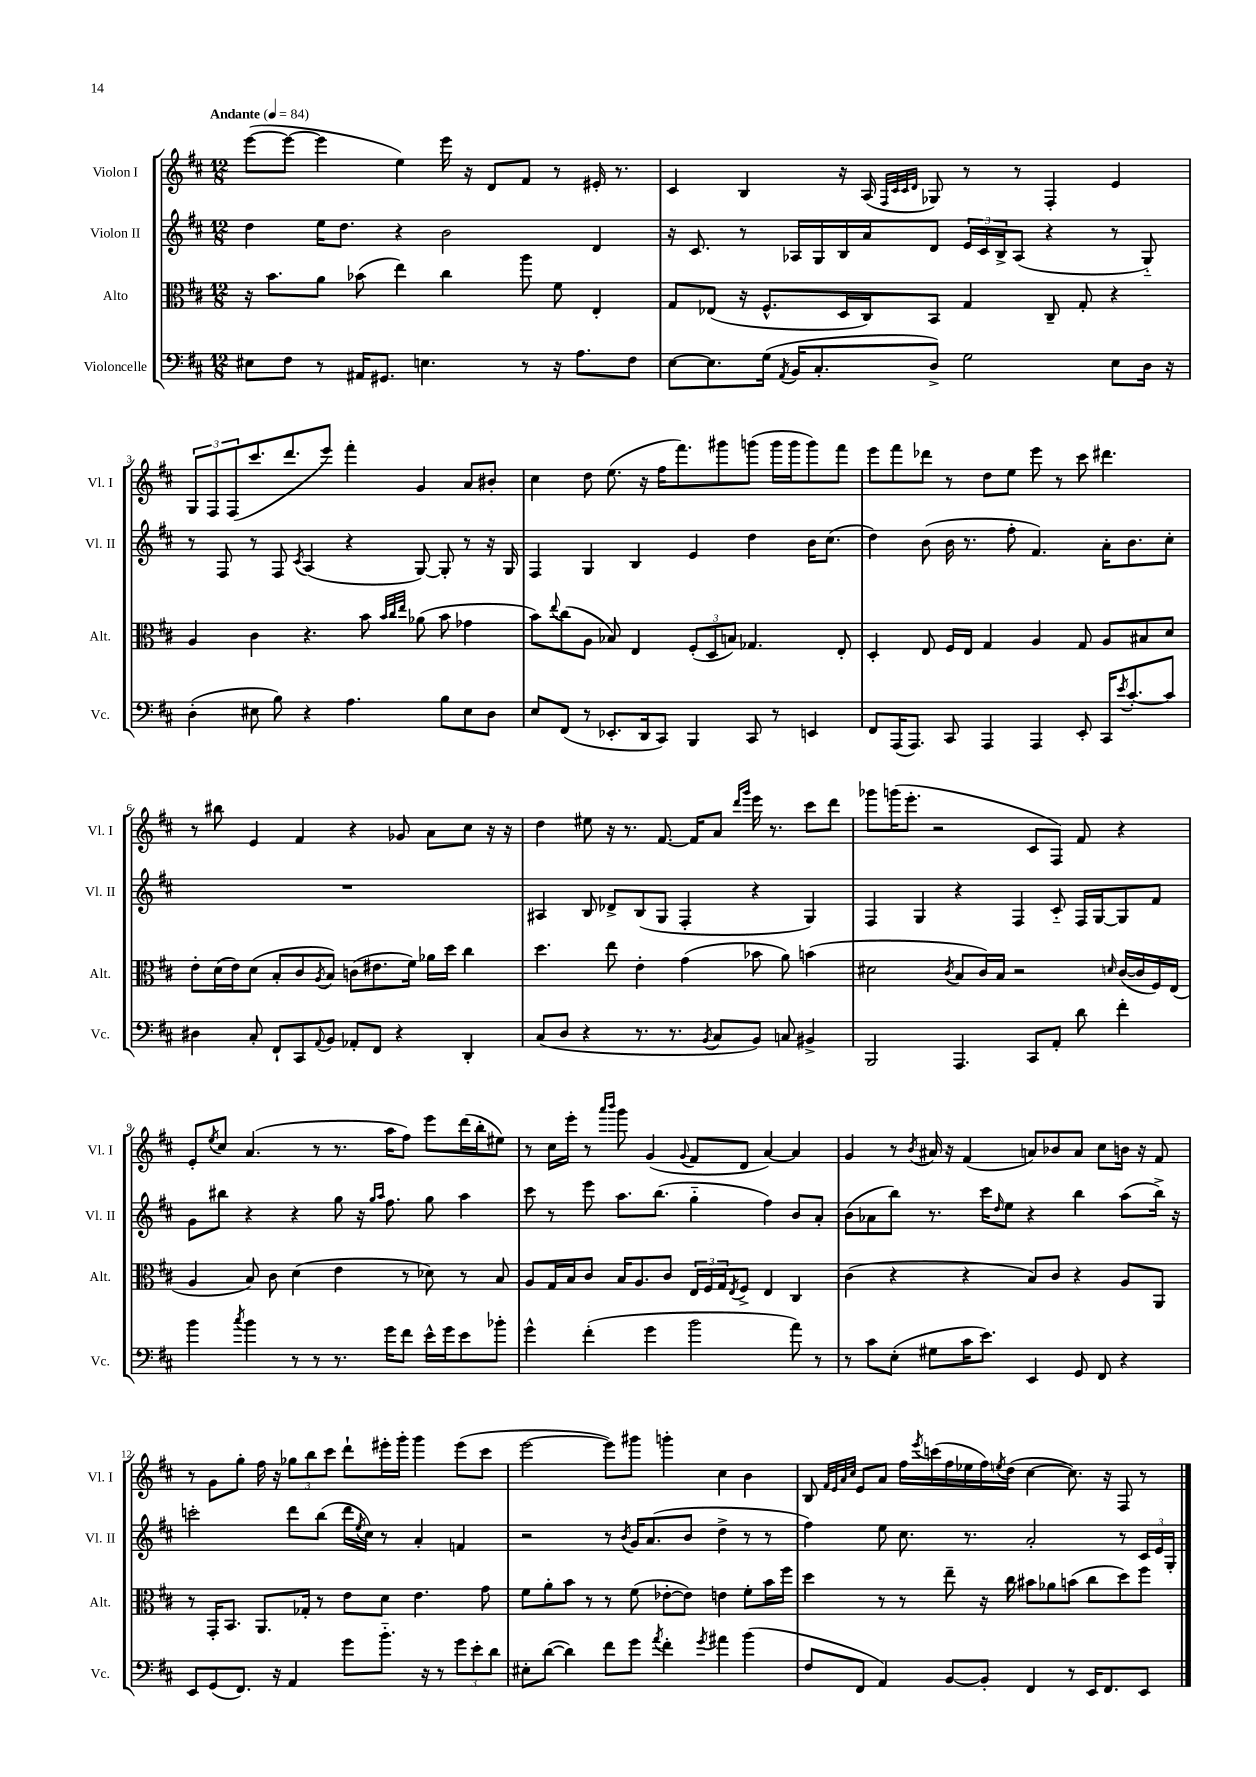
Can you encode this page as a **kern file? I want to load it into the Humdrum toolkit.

**kern	**kern	**kern	**kern
*staff4	*staff3	*staff2	*staff1
*clefF4	*clefC3	*clefG2	*clefG2
*k[f#c#]	*k[f#c#]	*k[f#c#]	*k[f#c#]
*M12/8	*M12/8	*M12/8	*M12/8
*MM84	*MM84	*MM84	*MM84
8E#\L	16r	4dd\	([8eee\L
.	8.b\L	.	.
8F#\J	.	.	8eee\_J
8r	8a\J	16ee\LK	4eee\]
.	.	8.dd\J	.
16AA#/LK	(8b-\	.	.
8.GG#/J	.	.	.
.	4ee\)	4r	4ee\)
4.E\	.	.	.
.	4cc#\	2b\	16eee\
.	.	.	16r
.	.	.	8d/L
8r	8aa\	.	8f#/J
16r	8f#\	.	8r
8.A\L	.	.	.
.	4E'/	4d/	16e#'/
.	.	.	8.r
8F#\J	.	.	.
=	=	=	=
[8E\L	8G/L	16r	4c#/
.	.	8.c#/	.
8.E\]	(8E-/J	.	.
.	16r	8r	4B/
(16G\Jk	8.F#^^/L	.	.
8qAA/	.	.	.
16BB/LK	.	16A-/LL	.
8.C#'/	.	16G/	.
.	16D/L	16B/	16r
.	16C#/J)	16a/J	(16A/
.	.	.	32qqF#/LLL
.	.	.	32qqc#/
.	.	.	32qqc#/
.	.	.	32qqd/JJJ
8D^/J)	8BB/J	8d/J	8G-/)
2G\	4G/	24e/LL	8r
.	.	24c#/	.
.	.	24B^/J	.
.	.	(8A-/J	8r
.	8C#~/	4r	4F#'/
.	8G'/	.	.
8E\L	4r	8r	4e/
16D\Jk	.	8G'~/)	.
16r	.	.	.
=	=	=	=
(4D'\	4A/	8r	12G/L
.	.	.	12F#/
.	.	8F#/	.
.	.	.	(12F#/
8E#\	4c#\	8r	8.ccc#/
8B\)	.	8F#/	.
.	.	.	8.ddd/
.	.	8qc#/	.
4r	4.r	(4A/	.
.	.	.	8eee/J)
4.A\	.	4r	4fff#'\
.	8b\	.	.
.	32qqb/LLL	.	.
.	32qqcc#/	.	.
.	32qqee/JJJ	.	.
.	(8a-\	[8G/)	4g/
8B\L	8b\	8G'/]	.
8E#\	4g-\	8r	8a/L
8D\J	.	16r	8b#'/J
.	.	16G/	.
=	=	=	=
8E/L	8b\L)	4F#/	4cc#\
.	8qqee/	.	.
(8FF#/J	(8cc#\	.	.
8r	8A\J	4G/	8dd\
8.EE-'/L	8B-/)	.	(8.ee\
.	4E/	4B/	.
16DD/k	.	.	16r
8CC#/J)	.	.	16ff#\LK
.	.	.	8.fff#\)
4BBB/	(12F#'/L	4e/	.
.	12D/	.	.
.	.	.	8ggg#\
.	12B/J)	.	.
8CC#/	4.G-/	4dd\	(8ggg\J
8r	.	.	16ggg\LL
.	.	.	16ggg\J
4EE/	.	16b\LK	8ggg\)
.	.	(8.cc#\J	.
.	8E'/	.	8fff#\J
=	=	=	=
8FF#/L	4D'/	4dd\)	8eee\L
(16AAA/K	.	.	8fff#\
8.AAA/J)	.	.	.
.	8E/	(8b\	8ddd-\J
8CC#/	16F#/LL	16b\	8r
.	16E/JJ	8.r	.
4AAA/	4G/	.	8dd\L
.	.	8ff#'\	8ee\J
4AAA/	4A/	4.f#/)	8eee\
.	.	.	8r
8EE'/	8G/	.	8ccc#\
16CC#/LK	8A/L	16a'\LK	4.ddd#\
8qe/	.	.	.
[8.c#'/	.	8.b\	.
.	8B#/	.	.
8c#/]J	8d/J	8cc#'\J	.
=	=	=	=
4D#\	8e'\L	1.r	8r
.	(16d\L	.	8bb#\
.	16e\J)	.	.
8C#'/	(8d\J	.	4e/
8FF#`/L	8B'/L	.	.
8CC#/	8c#/	.	4f#/
8qqAA/	8qA/	.	.
8BB/J	8B/J)	.	.
8AA-'/L	(8c\L	.	4r
8FF#/J	8.e#\	.	.
4r	.	.	8g-/
.	16f#\Jk)	.	.
.	16a-\LL	.	8a\L
.	16dd\JJ	.	.
4DD'/	4cc#\	.	8cc#\J
.	.	.	16r
.	.	.	16r
=	=	=	=
(8C#/L	4.dd\	4A#/	4dd\
8D/J	.	.	.
4r	.	8B/	8ee#\
.	8ee\	8d-^/L	16r
.	.	.	8.r
8.r	4e'\	(8B/	.
.	.	8G/J	[8.f#/
8.r	.	.	.
.	(4g\	4F#'/	.
.	.	.	16f#/]LK
8qBB/	.	.	.
8C#/L	.	.	8a/J
.	.	.	16qqddd/LL
.	.	.	16qqggg/JJ
8BB/J)	8b-\	4r	16eee\
.	.	.	8.r
8C/	8a\)	.	.
4BB#^/	(4b\	4G/)	8ccc#\L
.	.	.	8ddd\J
=	=	=	=
2BBB/	2d#\	4F#/	8ggg-\L
.	.	.	(16ggg\K
.	.	.	8.eee'\J
.	.	4G/	.
.	.	.	2r
.	8qc#/	.	.
4.AAA/	8B/L	4r	.
.	16c#/L)	.	.
.	16B/JJ	.	.
.	2r	4F#/	.
8CC#/L	.	.	8c#/L
8AA'/J	.	8c#'~/	8F#/J)
8d\	.	16F#/LL	8f#/
.	.	[16G/J	.
.	16qqd/	.	.
4f#'\	([16c#/LL	8G/]	4r
.	16c#/]	.	.
.	16F#/)	8f#/J	.
.	(16E/JJ	.	.
=	=	=	=
4b\	4A/	8g\L	8e'/L
.	.	.	8qee/
.	.	8bb#\J	8cc#/J
8qcc#/	.	.	.
4b\	8B/)	4r	(4.a/
.	8c#\	.	.
8r	(4d\	4r	.
8r	.	.	8r
8.r	4e\	8gg\	8.r
.	.	16r	.
.	.	16qqgg/LL	.
.	.	16qqaa/JJ	.
16g\LK	.	8.ff#\	16aa\LK
8f#\J	8r	.	8ff#\J)
16e^^\LL	8d-\)	8gg\	8eee\L
16g\J	.	.	.
8e\	8r	4aa\	(16ddd\L
.	.	.	16bb'\J
8b-'\J	8B/	.	8ee#\J)
=	=	=	=
4g^^\	8A/L	8ccc#\	8r
.	16G/L	8r	16cc#\LL
.	16B/J	.	16eee'\JJ
(4f#'\	8c#/J	8eee\	8r
.	.	.	16qqaaa/LL
.	.	.	16qqbbb/JJ
.	16B/LK	8.aa\L	8ggg\
.	8.A/	.	.
4g\	.	.	(4g/
.	.	(8.bb\J	.
.	8c#/J	.	.
.	.	.	8qqg/
2b\	24E/LL	4gg'~\	8f#/L
.	24F#/	.	.
.	24G/J	.	.
.	8qE/	.	.
.	8F#^/J	.	8d/J
.	4E/	4ff#\)	[4a/)
8a\)	4C#/	8b/L	4a/]
8r	.	8a'/J	.
=	=	=	=
8r	(4c#\	(8b\L	4g/
8c#\L	.	8a-\	.
(8E'\J	4r	8bb\J)	8r
.	.	.	8qb/
8G#\L	.	8.r	16a#/
.	.	.	16r
16c#\K	4r	.	(4f#/
8.e\J)	.	16ccc#\LK	.
.	.	16qqdd/	.
.	.	8ee\J	.
4EE/	8B/L)	4r	8a/L)
.	8c#/J	.	8b-/
8GG/	4r	4bb\	8a/J
8FF#/	.	.	8cc#\L
4r	8A/L	(8aa\L	16b\Jk
.	.	.	16r
.	8AA/J	16bb^\Jk)	8f#/
.	.	16r	.
=	=	=	=
8EE/L	8r	2ccc'\	8r
(8GG/	16GG'/LK	.	8g\L
.	8.BB/J	.	.
8.FF#/J)	.	.	8gg'\J
.	8.AA/L	.	16ff#\
16r	.	.	16r
4AA/	.	8ddd\L	12gg-\L
.	16G-'/Jk	.	.
.	.	.	12bb\
.	8r	(8bb\J	.
.	.	.	12ccc#\J
8g\L	8e\L	16ddd\LL	8ddd`\L
.	.	8qee/	.
.	.	16cc#\JJ)	.
8.b'~\J	8d\J	8r	16eee#'\L
.	.	.	16ggg'\JJ
.	4.e\	4a'/	4ggg\
16r	.	.	.
8r	.	.	.
12g\L	.	4f/	(8eee#\L
12e'\	.	.	.
.	8g\	.	8ccc#\J
12d\J	.	.	.
=	=	=	=
8E#'\L	8f#\L	2r	[2eee\
([8d\J	8a'\	.	.
4d\])	8b\J	.	.
.	8r	.	.
8f#\L	8r	8r	8eee\]L)
.	.	8qb/	.
8g\J	(8f#\	16g/LK	8ggg#\J
.	.	(8.a/	.
8qa/	.	.	.
4f#'\	[8e-'\L	.	4ggg'\
.	8e-\]J)	8b/J	.
8qg/	.	.	.
4a#\	4e\	4dd^\	4cc#\
(4b\	8f#'\L	8r	4b\
.	16b\L	8r	.
.	16ff#\JJ	.	.
=	=	=	=
8F#/L	4dd\	4ff#\)	8B/
.	.	.	32qqf#/LLL
.	.	.	32qqe/
.	.	.	32qqa/
.	.	.	32qqcc#/JJJ
8FF#/J	.	.	8e/L
4AA/)	8r	8ee\	8a/J
.	8r	8.cc#\	16ff#\LL
.	.	.	8qeee/
.	.	.	(16ccc\
[8BB/L	8ee~\	.	16ff#\
.	.	8.r	16ee-\
8BB'/]J	16r	.	16ff#\)
.	.	.	8qee/
.	16cc#\	.	(16dd\JJ
4FF#/	8b#\L	2a'/	[4cc#\
.	8a-\	.	.
8r	(8b\J	.	8.cc#\])
16EE/LK	8cc#\L	.	.
8.FF#/	.	.	16r
.	8dd\)	8r	8F#/
8EE/J	8ff#\J	24c#/LL	8r
.	.	24e/	.
.	.	24G'/JJ	.
==	==	==	==
*-	*-	*-	*-
